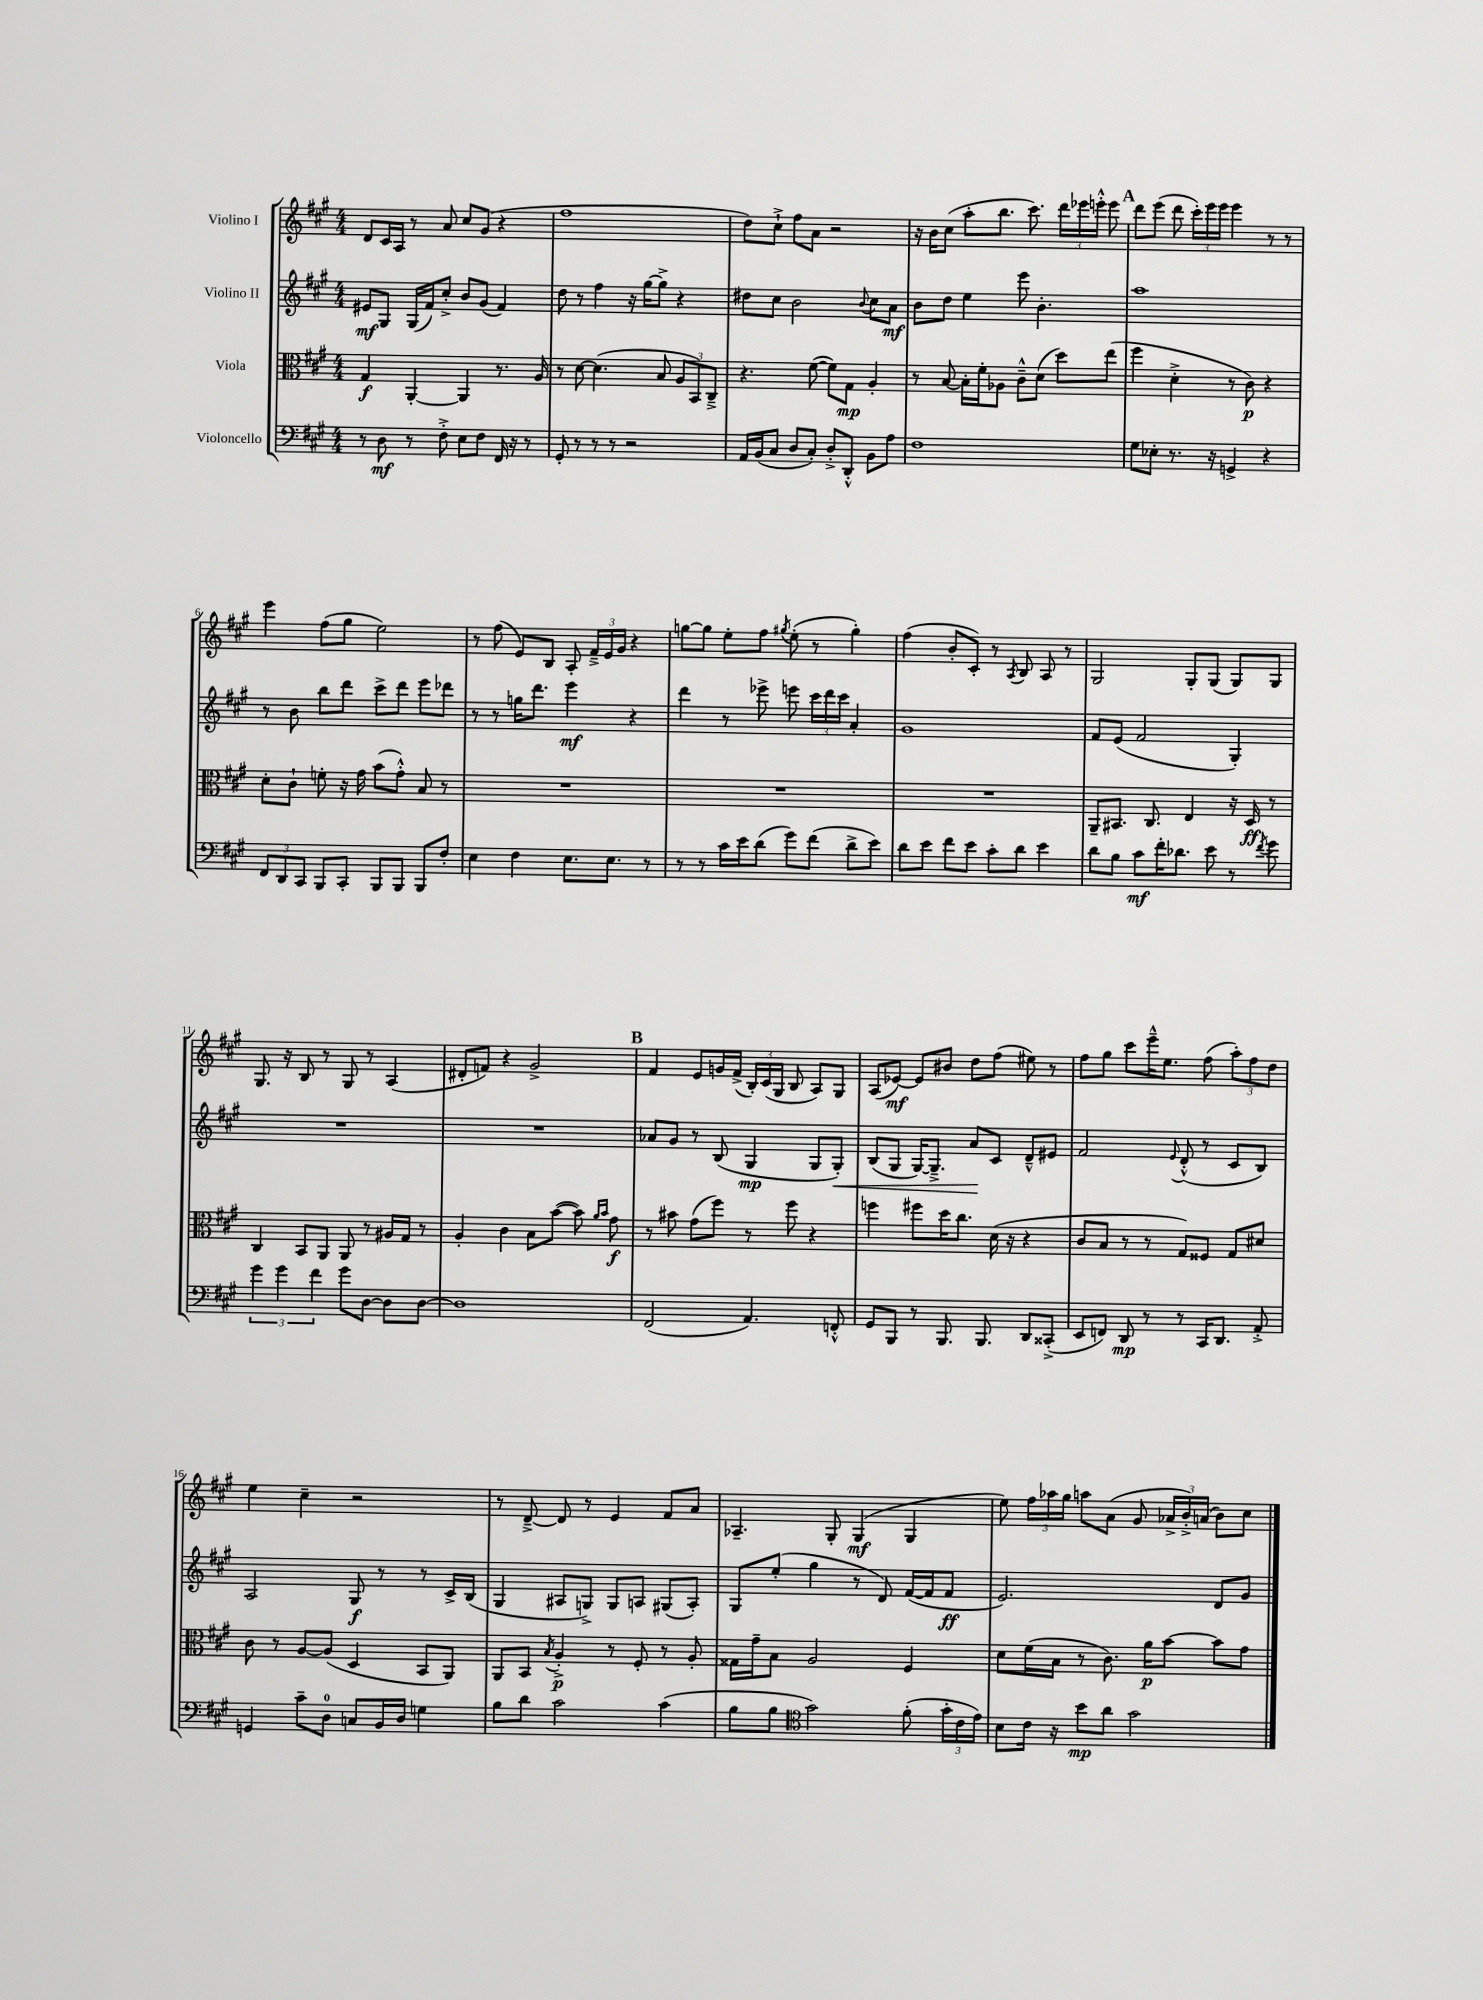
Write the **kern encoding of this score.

**kern	**kern	**kern	**kern
*staff4	*staff3	*staff2	*staff1
*clefF4	*clefC3	*clefG2	*clefG2
*k[f#c#g#]	*k[f#c#g#]	*k[f#c#g#]	*k[f#c#g#]
*M4/4	*M4/4	*M4/4	*M4/4
8r	4G#	8e#	8d
8D	.	8G#	16c#
.	.	.	16A
8r	[4AA'	(16G#	8r
.	.	16f#)	.
8F#'^	.	8cc#'^	8a
8E	4AA]	8b	8cc#
8F#	.	(8g#	(8g#
16FF#	8.r	4f#)	4r
16r	.	.	.
8r	.	.	.
.	16A	.	.
=	=	=	=
8GG#'	8r	8dd	1ff#
8r	[8d	8r	.
8r	(4.d]	4ff#	.
8r	.	.	.
2r	.	16r	.
.	.	[16gg#	.
.	8B	8gg#^]	.
.	12A	4r	.
.	12BB)	.	.
.	12C#~^	.	.
=	=	=	=
16AA	4.r	8dd#	8dd)
(16BB	.	.	.
8C#	.	8cc#	8cc#`^
8D	.	2b	8ff#
8C#')	([8f#	.	8a
8D'^	8f#])	.	2r
8DD'^^	8G#	.	.
.	.	8qqb	.
8BB	4A'	8cc#	.
8A	.	8a	.
=	=	=	=
1F#	8r	8b	16r
.	.	.	16b
.	[8B	8dd	(8cc#
.	16B']	4ee	8aa'
.	16f#'	.	.
.	8A-	.	8.bb
.	8c#~^^	8eee	.
.	.	.	8.ccc#)
.	(8d	4.b'	.
.	8dd)	.	24ddd
.	.	.	24eee-
.	.	.	24eee'^^
.	(8ee	.	8eee
=	=	=	=
8G#	4ff#	1aa	8ddd
8E-'	.	.	(8eee
8.r	4d'^	.	8ddd
.	.	.	24ccc#')
.	.	.	24eee
16r	.	.	.
.	.	.	24eee
4GG^	8r	.	4eee
.	8c#)	.	.
4r	4r	.	8r
.	.	.	8r
=	=	=	=
12FF#	8d'	8r	4eee
12DD	.	.	.
.	8c#`	8b	.
12CC#	.	.	.
8BBB	8f'	8bb	(8ff#
8CC#'	16r	8ddd	8gg#
.	16g#	.	.
8BBB	(8b	8ccc#^	2ee)
8BBB	8g#'^^)	8ddd	.
8BBB	8B	8eee	.
8F#'	8r	8ddd-	.
=	=	=	=
4E	1r	8r	8r
.	.	8r	(8ff#
4F#	.	16gg	8e)
.	.	8.ddd	.
.	.	.	8B
8.E	.	4eee	8A'
.	.	.	24f#~^
.	.	.	24e
8.E	.	.	.
.	.	.	24g#
.	.	4r	4r
8r	.	.	.
=	=	=	=
8r	1r	4ddd	[8gg
8r	.	.	8gg]
16c#	.	8r	8ee'
16e	.	.	.
(8d	.	8eee-^	8ff#
.	.	.	8qgg#
8g#)	.	8eee	(8ee'
(8f#	.	24ccc#	8r
.	.	24ddd	.
.	.	24ccc#	.
8d^	.	4a'	4gg#')
8e)	.	.	.
=	=	=	=
8d	1r	1g#	(4ff#
8e	.	.	.
8f#	.	.	8b'
8e	.	.	8c#')
8c#'	.	.	8r
.	.	.	8qA
8d	.	.	8B
4e	.	.	8A
.	.	.	8r
=	=	=	=
8d	8AA~	8f#	2G#
8B	8.BB#	(8e	.
8c#	.	2f#	.
.	8.C#	.	.
16f#'	.	.	.
8.d-	.	.	.
.	4E	.	8G#'
8e	.	.	(8G#
8r	16r	4G#')	8G#)
.	16D	.	.
8qf#	.	.	.
8g#	8r	.	8G#
=	=	=	=
6g#	4C#	1r	8.G#
6g#	.	.	.
.	.	.	16r
.	8BB	.	8B
6f#	.	.	.
.	8AA	.	8r
8g#	8AA	.	8G#
[8D	8r	.	8r
8D]	16A#	.	(4A
.	16G#	.	.
[8D	8r	.	.
=	=	=	=
1D]	4A'	1r	8d#'
.	.	.	8f)
.	4c#	.	4r
.	8B	.	2g#^
.	([8b	.	.
.	8b])	.	.
.	16qqa	.	.
.	16qqb	.	.
.	8g#	.	.
=	=	=	=
(2FF#	8r	8a-	4f#
.	8b#	8g#	.
.	(8g#	8r	8e
.	8ff#)	(8B	16g
.	.	.	(16f#^
4.AA)	8r	4G#	24B')
.	.	.	(24c#
.	.	.	24G#
.	8ff#	.	8B
.	4r	8G#	8A)
8FF'^^	.	8G#')	8G#
=	=	=	=
8GG#	4ff	(8B	(8A
8BBB	.	8G#	[8e-)
8r	8ff#	[16G#)	8e-]
.	.	8.G#~^]	.
8.BBB	16dd	.	8b#
.	8.cc#	.	.
.	.	8a	8dd
8.BBB	.	.	.
.	(16d	8c#	(8ff#
.	16r	.	.
8DD	4r	8d~^^	8ee#)
(8CC##'^	.	8e#	8r
=	=	=	=
8EE	8c#	2f#	8ff#
8FF)	8B	.	8gg#
8DD	8r	.	8ccc#
8r	8r	.	16eee~^^
.	.	.	8.ee
.	.	8qqe	.
8r	8G#)	(8d'^^	.
16CC#	8F##	8r	(8ff#
8.DD	.	.	.
.	8G#	8c#	12aa')
.	.	.	12ff#
8AA'^	8d#	8B)	.
.	.	.	12dd
=	=	=	=
4GG	8c#	2A	4ee
.	8r	.	.
8c#~	[8A	.	4cc#~
8D	(8A]	.	.
8C	4D	8G#	2r
16BB	.	8r	.
16D	.	.	.
4G	8BB	8r	.
.	8AA)	16c#^	.
.	.	(16B	.
=	=	=	=
8B	8AA	4G#	8r
8d	8BB	.	[8d~^
.	8qB	.	.
2c#	4A'^	8A#	8d]
.	.	8G^)	8r
.	8r	8G	4e
.	8F#'	8A	.
(4c#	8r	(8G#	8f#
.	8A'	8A')	8a
=	=	=	=
8B	16G##	8G#	4.A-~
.	16g#~	.	.
8B	8B	(8ee'	.
*clefC4	*	*	*
2g#)	2A	4gg#	.
.	.	.	8G#'
.	.	8r	(4G#
.	.	8d)	.
(8f#'	4F#	([16f#	4G#
.	.	16f#]	.
24g#'	.	8f#	.
24c#	.	.	.
24e)	.	.	.
=	=	=	=
8B	8d	2.e)	8ee)
16c#	(16f#	.	24ff#
.	.	.	24aa-
16r	16B	.	.
.	.	.	24gg#
8b	8r	.	8aa
8a	8.c#)	.	(8a
2g#	.	.	8g#
.	16a	.	.
.	[8b	.	24a-^
.	.	.	24b'^)
.	.	.	(24a
.	8b]	8d	8b)
.	8g#	8g#	8cc#
==	==	==	==
*-	*-	*-	*-
